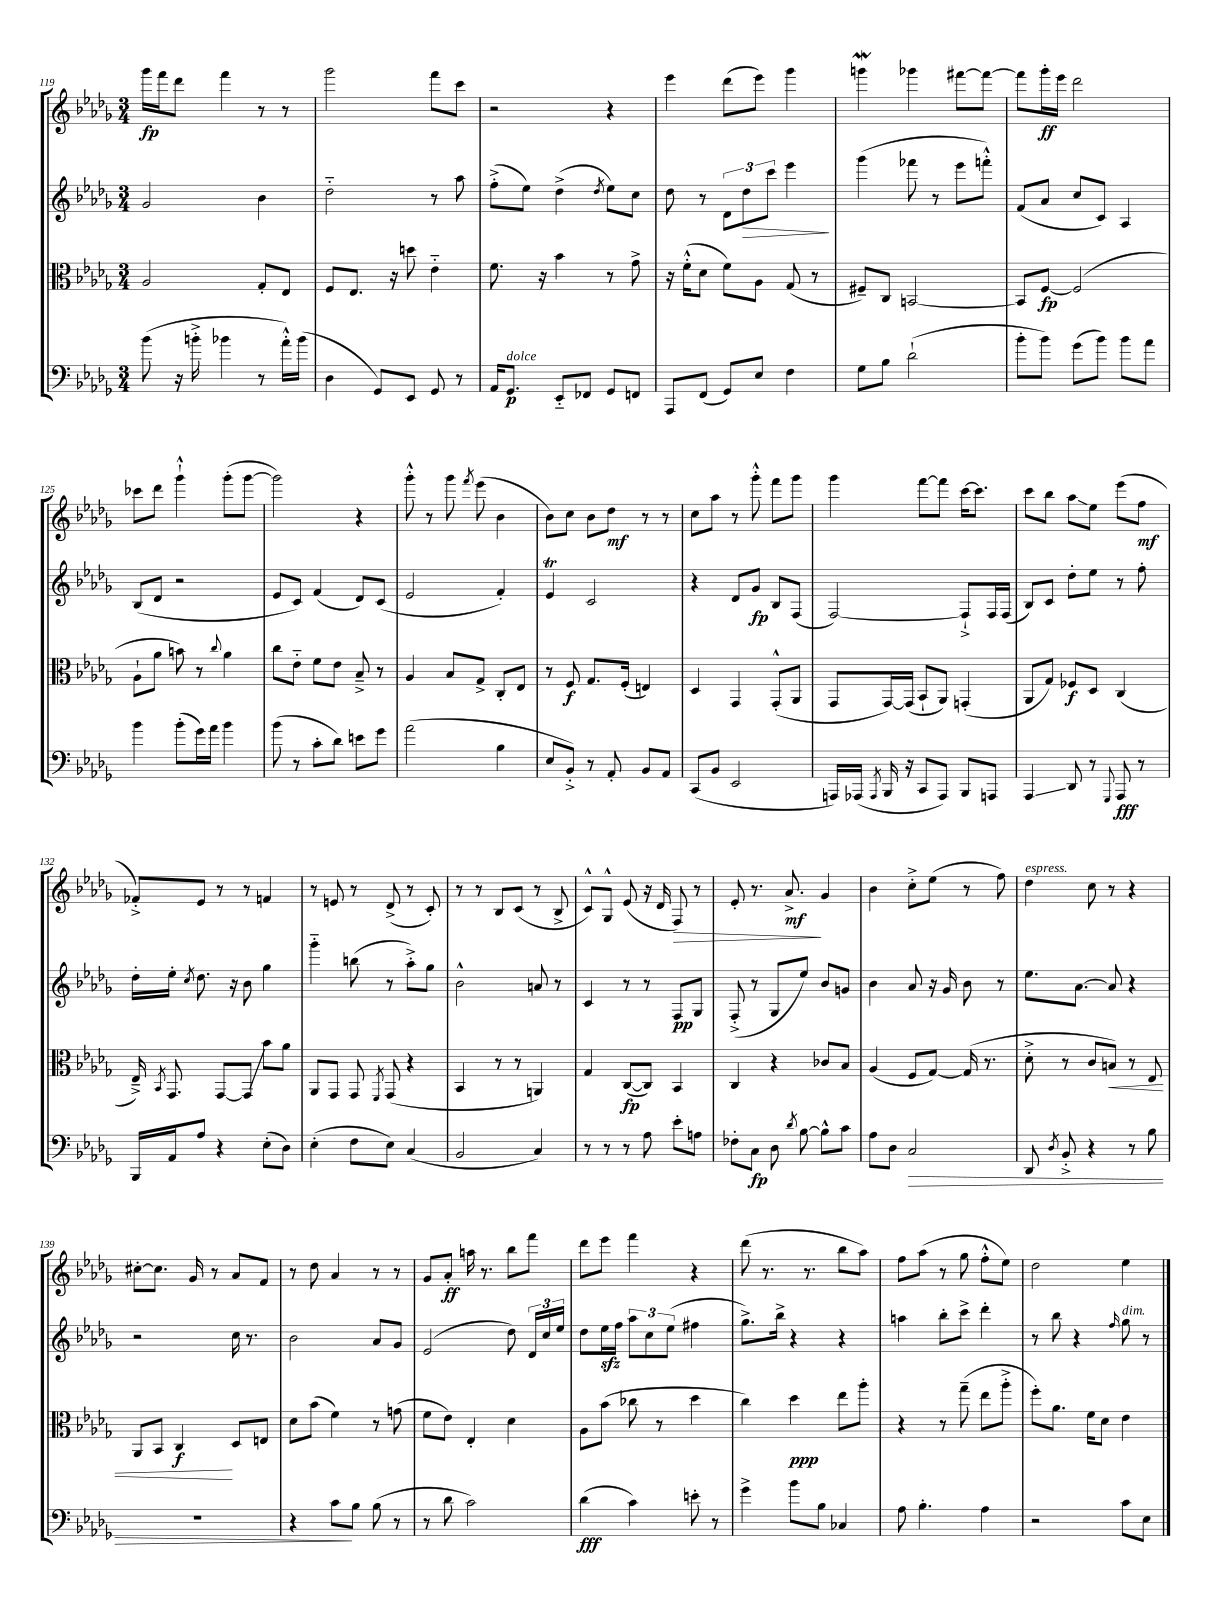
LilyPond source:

<<
\new StaffGroup <<
\new Staff = "s0" {
    \clef treble \key des \major \numericTimeSignature \time 3/4
    \autoBeamOff ges'''16[\fp f'''16 des'''8] f'''4 r8 r8 |
    ges'''2 f'''8[ c'''8] |
    r2 r4 |
    ees'''4 des'''8[( ees'''8]) ges'''4 |
    g'''4\mordent ges'''4 fis'''8[~ fis'''8]~ |
    fis'''8[ ges'''16-.\ff ees'''16] des'''2 |
    ces'''8[ des'''8] ges'''4-!-^ ges'''8[-.( ges'''8]~ |
    ges'''2) r4 |
    ges'''8-.-^ r8 ges'''8 \acciaccatura { f'''8 } ees'''8( bes'4 |
    bes'8[) c''8] bes'8[ des''8]\mf r8 r8 |
    c''8[ aes''8] r8 ges'''8-.-^ f'''8[ ges'''8] |
    ges'''4 f'''8[~ f'''8] c'''16[~ c'''8.] |
    c'''8[ bes''8] aes''8[\glissando ees''8] ees'''8[( f''8]\mf |
    fes'8[-.->) ees'8] r8 r8 f'4 |
    r8 e'8 r8 des'8->( r8 c'8-.) |
    r8 r8 bes8[ c'8]( r8 bes8-> |
    c'8[-^) ges8]-^ ees'8( r16 des'16 f8\>) r8 |
    ees'8-. r8. aes'8.->\mf\! ges'4 |
    bes'4 c''8[-.-> ees''8]( r8 f''8) |
    des''4^\markup { \italic "espress." } c''8 r8 r4 |
    cis''8[~-. cis''8.] ges'16 r8 aes'8[ f'8] |
    r8 des''8 aes'4 r8 r8 |
    ges'8[ aes'8]-.\ff a''16 r8. bes''8[ f'''8] |
    des'''8[ ees'''8] f'''4 r4 |
    des'''8( r8. r8. bes''8[ aes''8]) |
    f''8[ aes''8]( r8 ges''8 f''8[-.-^ ees''8]) |
    des''2 ees''4 \bar "|." |
}
\new Staff = "s1" {
    \clef treble \key des \major \numericTimeSignature \time 3/4
    \autoBeamOff ges'2 bes'4 |
    des''2-_ r8 aes''8 |
    f''8[-.->( ees''8]) des''4->( \acciaccatura { des''8 } ees''8[) c''8] |
    des''8 r8 \tuplet 3/2 { des'8[ des''8\> c'''8] } ees'''4\! |
    ges'''4( fes'''8 r8 ees'''8[ f'''8]-.-^) |
    f'8[( aes'8] c''8[ c'8]) aes4 |
    bes8[( des'8] r2 |
    ees'8[ c'8]) f'4( des'8[) c'8]( |
    ees'2 f'4-.) |
    ees'4\trill c'2 |
    r4 des'8[ ges'8]\fp bes8[ f8]( |
    f2~) f8[-!-> f16 f16]( |
    bes8[) c'8] des''8[-. ees''8] r8 f''8-. |
    des''16[-. ees''16]-. \acciaccatura { c''8 } des''8. r16 bes'8 ges''4 |
    ges'''4-_ b''8( r8 aes''8[-.->) ges''8] |
    bes'2-^ a'8 r8 |
    c'4 r8 r8 f8[\pp ges8] |
    f8-.->( r8 ges8[ ees''8]) bes'8[ g'8] |
    bes'4 aes'8 r16 ges'16 bes'8 r8 |
    ees''8.[ aes'8.]~ aes'8 r4 |
    r2 c''16 r8. |
    bes'2 aes'8[ ges'8] |
    ees'2( des''8) \tuplet 3/2 { des'16[ c''16 ees''16] } |
    des''8[ ees''16\sfz f''16] \tuplet 3/2 { aes''8[ c''8 ees''8]( } fis''4 |
    ges''8.[->) bes''16]-> r4 r4 |
    a''4 bes''8[-. c'''8]-> des'''4-. |
    r8 bes''8 r4 \grace { f''16 } ges''8^\markup { \italic "dim." } r8 \bar "|." |
}
\new Staff = "s2" {
    \clef alto \key des \major \numericTimeSignature \time 3/4
    \autoBeamOff aes2 ges8[-. ees8] |
    f8[ ees8.] r16 d''8 ees'4-_ |
    f'8. r16 bes'4 r8 ges'8-> |
    r16 f'16[-.-^( des'8] f'8[) aes8] ges8( r8 |
    fis8[--) c8] b,2~ |
    b,8[ f8]~\fp f2( |
    aes8[-! aes'8] b'8) r8 \appoggiatura { c''8 } aes'4 |
    c''8[ ees'8]-_ f'8[ ees'8] bes8---> r8 |
    aes4 bes8[ ges8]-> c8[-. ees8] |
    r8 f8\f ges8.[ f16]-.( e4) |
    des4 ges,4 ges,8[-.-^( aes,8] |
    ges,8[ ges,16~) ges,16]( bes,8[-! aes,8]) g,4-.( |
    aes,8[ ges8]) fes8[\f des8] c4( |
    ees16--->) \acciaccatura { bes,8 } ges,8. ges,8[~ ges,8]\glissando bes'8[ aes'8] |
    aes,8[ ges,8] ges,8 \acciaccatura { f,8 } ges,8( r4 |
    bes,4 r8 r8 a,4) |
    ges4 c8[~\fp( c8]) bes,4 |
    c4 r4 ces'8[ bes8] |
    aes4( f8[ ges8]~) ges16( r8. |
    des'8-.-> r8 c'8[ b8]\<) r8 ees8 |
    aes,8[ bes,8] c4\f\! des8[ e8] |
    des'8[ bes'8]( f'4) r8 g'8( |
    f'8[ ees'8]) ees4-. des'4 |
    aes8[ bes'8]( ces''8 r8 des''4 |
    c''4) des''4\ppp ees''8[ aes''8]-. |
    r4 r8 ges''8--( ees''8[ aes''8]-.-> |
    f''8[-.) aes'8.] f'16[ des'8] ees'4 \bar "|." |
}
\new Staff = "s3" {
    \clef bass \key des \major \numericTimeSignature \time 3/4
    \autoBeamOff bes'8( r16 b'16-.-> bes'4 r8 aes'16[-.-^) bes'16]( |
    des4 ges,8[) ees,8] ges,8 r8 |
    aes,16[ ges,8.]\p^\markup { \italic "dolce" } ees,8[-_ fes,8] ges,8[ f,8] |
    aes,,8[ f,8]( ges,8[) ees8] f4 |
    ges8[ bes8] des'2-!( |
    bes'8[-. bes'8]) ges'8[( bes'8]) bes'8[ aes'8] |
    bes'4 bes'8[-.( ges'16) aes'16] bes'4 |
    bes'8( r8 c'8[-. des'8]) e'8[ ges'8] |
    aes'2( bes4 |
    ees8[ bes,8]-.->) r8 aes,8-. bes,8[ aes,8] |
    c,8[( bes,8] ees,2 |
    a,,16[) aes,,16]( \acciaccatura { aes,,8 } bes,,16 r16 c,8[ aes,,8]) bes,,8[ a,,8] |
    aes,,4\glissando des,8 r8 \appoggiatura { ges,,8 } aes,,8\fff r8 |
    bes,,16[ aes,16 aes8] r4 ees8[-.( des8]) |
    ees4-.( f8[ ees8]) c4( |
    bes,2 c4) |
    r8 r8 r8 aes8 ees'8[-. a8] |
    fes8[-. c8]\fp des8 \acciaccatura { des'8 } bes8~ bes8[-^ c'8] |
    aes8[ des8] c2\> |
    des,8 \acciaccatura { des8 } bes,8-.-> r4 r8 bes8 |
    R2. |
    r4 c'8[\! bes8] bes8( r8 |
    r8 des'8 c'2) |
    des'4\fff( c'4) e'8-. r8 |
    ges'4-> bes'8[ bes8] ces4 |
    aes8 bes4.-. aes4 |
    r2 c'8[ ees8] \bar "|." |
}
>>
>>
\layout { \context { \Score currentBarNumber = #119 } }
